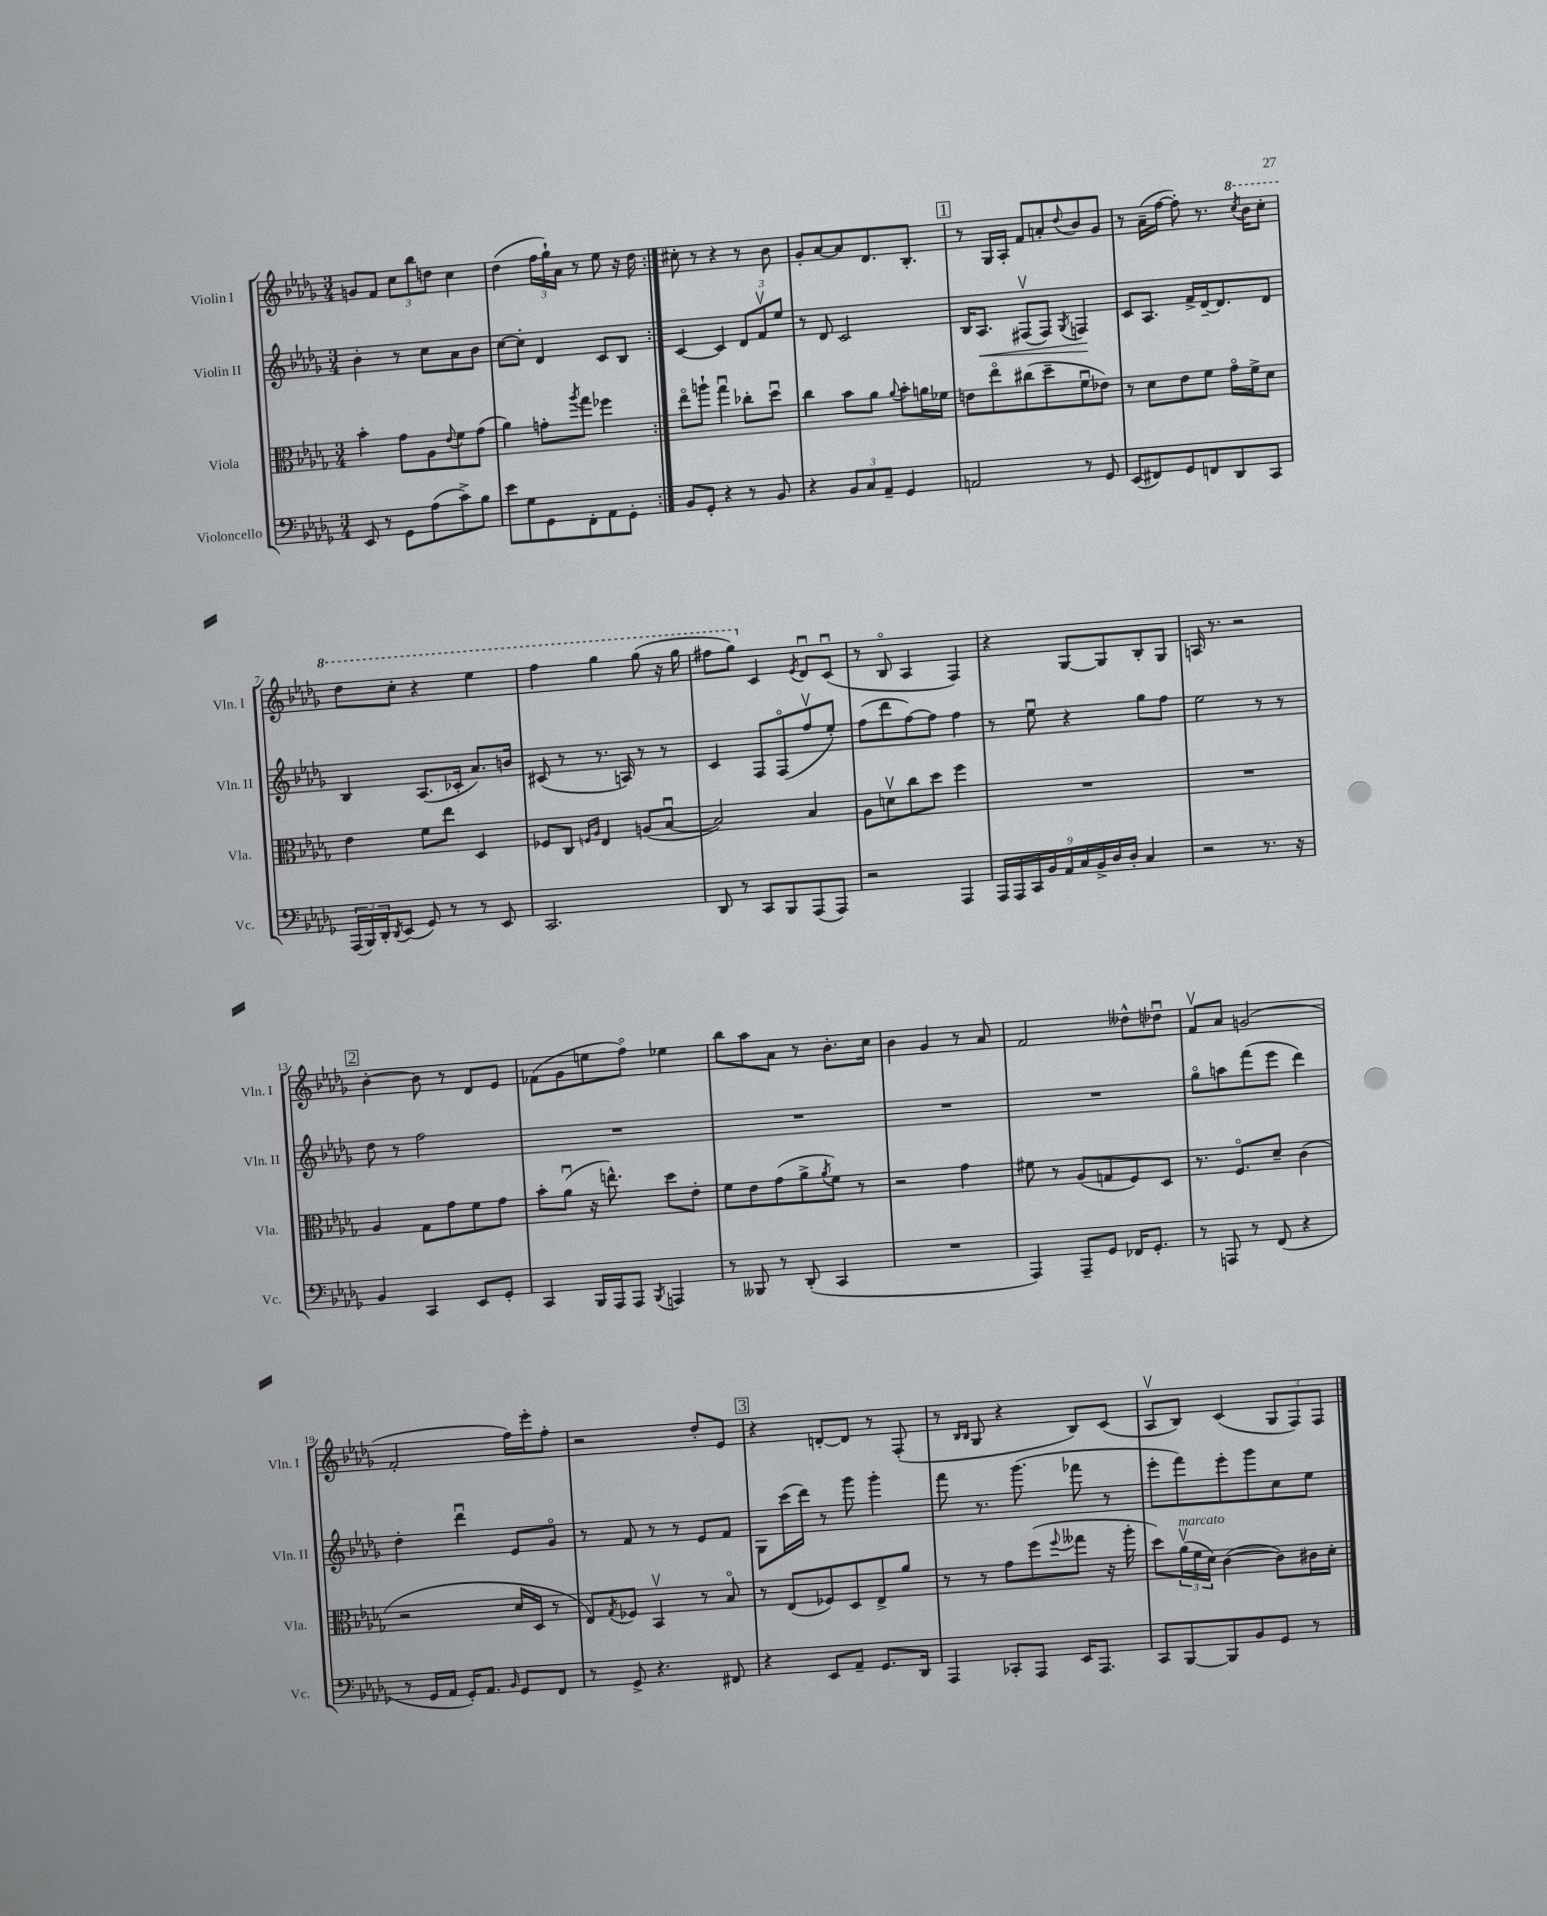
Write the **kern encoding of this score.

**kern	**kern	**kern	**kern
*staff4	*staff3	*staff2	*staff1
*clefF4	*clefC3	*clefG2	*clefG2
*k[b-e-a-d-g-]	*k[b-e-a-d-g-]	*k[b-e-a-d-g-]	*k[b-e-a-d-g-]
*M3/4	*M3/4	*M3/4	*M3/4
8EE-/	4b-'\	4b-'\	8g/L
8r	.	.	8f/J
8GG-\L	8g-\L	8r	12cc\L
.	.	.	12bb-\
(8A-\	8A-\	8cc\L	.
.	.	.	12dd\J
.	8qqe-/	.	.
8c^\)	8f\	8a-\	4cc\
8B-\J	(8g-\J	8b-\J	.
=	=	=	=
8e-\L	4a-\)	[8cc\L	(4dd-\
8G-\	.	8cc'\]J	.
8GG-\	8g'\L	4d-/	24ff\LL
.	.	.	24gg-`\)
.	.	.	24a-\JJ
.	8qaa-/	.	.
8FF'\	8gg-\J	.	8r
8AA-\	4ff-\	8c/L	8ee-\
8GG-'\J	.	8B-/J	16r
.	.	.	16dd-\
=:|!	=:|!	=:|!	=:|!
8BB-/L	8ee-o\L	[4c/	8cc#'\
8GG-'/J	8aa`\J	.	8r
4r	4gg-u\	4c/]	4r
8r	8cc-'\L	12d-/L	8r
.	.	12fv/	.
8BB-/	8dd-u\J	.	8b-\
.	.	12ee-/J	.
=	=	=	=
4r	4cc\	8r	8g-'/L
.	.	8d-/	[8a-/
12BB-/L	8b-\L	2c/	8a-/]
12C/	.	.	.
.	8a-\J	.	8.d-/
12AA-~/J	.	.	.
.	8qqa-/	.	.
4GG-/	8b-'\L	.	.
.	.	.	8.B-'/J
.	16a\L	.	.
.	16f-\JJ	.	.
=	=	=	=
2AA/	8e\L	16B-/LK	8r
.	.	8.A-/J	.
.	8ee-o\	.	16G-/LL
.	.	.	16A-'/JJ
.	(8cc#\	(8F#v/L	8f/L
.	8dd-~\	8F#/J)	8a'/
.	.	8qG-/	8qqdd-/
8r	8fu\	4F/	8b-/
8GG-/	8e-\J)	.	8g-/J
=	=	=	=
(8EE-/L	8r	8c/L	8r
8FF#/)	8d-\L	8.A-/J	(16a-~\LL
.	.	.	[16ff\JJ
8GG-/	8e-\	.	8ff'\])
.	.	16f^/LL	.
8FF/	8f\J	[16d-~/J	8.r
.	.	8.d-/]	.
8DD-/	16g-o\LL	.	.
.	.	.	8qccc/
.	16f^\J	.	16bb-\LK
8CC/J	8d-\J	8d-/J	8ccc'\J
=	=	=	=
(24AAA-/LL	4e-\	4B-/	8ddd-\L
24BBB-/)	.	.	.
24DD-'/J	.	.	.
8qDD-/	.	.	.
(8EE-/J	.	.	8ccc'\J
8GG-/)	8f\L	(8.A-/L	4r
8r	8ee-\J	.	.
.	.	16c-'/Jk	.
8r	4D-/	8.a-/L)	4eee-\
8EE-/	.	.	.
.	.	16b/Jk	.
=	=	=	=
2.CC/	8F-/L	(8c#/	4fff\
.	8C/J	8r	.
.	16qqF/LL	.	.
.	16qqA-/JJ	.	.
.	4E-/	8.r	4ggg-\
.	.	16A/)	.
.	(8A/L	8r	(8ggg-\
.	[8B-u/J	8r	16r
.	.	.	16ggg-\
=	=	=	=
8DD-/	2B-/])	4c/	8fff#\L
8r	.	.	8ggg-\J)
8CC/L	.	8F/L	4c/
8BBB-/	.	(8Fo/	.
.	.	.	8qe-/
(8AAA-/	4B-/	8ffv/	8d-u/L
8AAA-/J)	.	8ee-'/J)	(8cu/J
=	=	=	=
2r	8A-\L	(8ff\L	8r
.	8dv\	8ddd-\	8B-o/
.	8cc\	[8ff\)	4A-/
.	8dd-\J	8ff\]J	.
4AAA-/	4ff\	4ff\	4F/)
=	=	=	=
18AAA-/LL	2.r	8r	4r
18AAA-/	.	.	.
18CC/	.	.	.
.	.	8ee-u\	.
18BB-/	.	.	.
18AA-/	.	.	.
.	.	4r	[8G-/L
18C/	.	.	.
18BB-^/	.	.	.
.	.	.	8G-/]
18D-/	.	.	.
18D-'/JJ	.	.	.
4C/	.	8gg-\L	8B-'/
.	.	8ff\J	8G-/J
=	=	=	=
2r	2.r	2ee-\	16A/
.	.	.	8.r
.	.	.	2r
8.r	.	8r	.
.	.	8r	.
16r	.	.	.
=	=	=	=
4BB-/	4A-/	8dd-\	[4b-'\
.	.	8r	.
4CC/	8G-\L	2ff\	8b-\]
.	8g-\	.	8r
8EE-/L	8f\	.	8d-/L
8GG-'/J	8g-\J	.	8e-/J
=	=	=	=
4CC/	8b-'\L	2.r	(8f-\L
.	(8a-u\J	.	8g-\
16BBB-/LL	16r	.	8ee\
16AAA-/J	8.ee^^\)	.	.
8AAA-/J	.	.	8ffo\J)
8qBBB-/	.	.	.
4AAA/	8dd-\L	.	4ee-\
.	8e-'\J	.	.
=	=	=	=
8r	8f\L	2.r	8bb-\L
8BBB--/	8e-\	.	8aa-\
8r	(8g-\	.	8a-\J
(8DD-'/	8a-^\	.	8r
.	8qa-/	.	.
4CC/	8f\J)	.	8.b-'\L
.	8r	.	.
.	.	.	16cc\Jk
=	=	=	=
2.r	2r	2.r	4b-\
.	.	.	4g-/
.	4g-\	.	8r
.	.	.	8a-/
=	=	=	=
4AAA-/)	8f#\	2.r	2f/
.	8r	.	.
8AAA-~/L	(8A-/L	.	.
8GG-/J	8G/	.	.
16FF-/LK	8F/)	.	8dd--^^\L
8.GG-'/J	.	.	.
.	8D-/J	.	8dd-u\J
=	=	=	=
8r	8.r	8gg-o\L	8fv/L
8AAA/	.	8aa\	8a-/J
.	8.Fo/L	.	.
8r	.	(8fff\	(2g/
(8FF/	8d-~/J	8eee-\J	.
4r	(4c\	4ddd-\)	.
=	=	=	=
8r	2r	4dd-'\	2f'/
16GG-/LL	.	.	.
16AA-/JJ	.	.	.
16GG-'/LK)	.	4ddd-u\	.
8.AA-/J	.	.	.
16qqBB-/	.	.	.
8GG-/L	16d-/LL	8e-/L	16ff\LL)
.	16D-/JJ	.	16eee-'\J
8FF/J	8r	8g-o/J	8ff'\J
=	=	=	=
8r	8E-/L)	8r	2r
.	8qG-/	.	.
8GG-^/	8F-/J	8f/	.
4.r	4BB-v/	8r	.
.	.	8r	.
.	8r	8e-/L	8dd-'/L
8FF#/	8B-o/	8f/J	8e-/J
=	=	=	=
4r	8r	8G-\L	4r
.	(8E-/L	(16ccc\L	.
.	.	16ddd-\JJ)	.
8EE-/L	8F-/)	8r	[8d'/L
8AA-~/J	8D-/	8ggg-\	8d/]J
8.GG-/L	8E-^/	4ggg-'\	8r
.	8a-/J	.	(8F'/
16DD-/Jk	.	.	.
=	=	=	=
4AAA-/	8r	8fff\	8r
.	.	.	16qqB-/LL
.	.	.	16qqB-/JJ
.	8r	8.r	8G-/
8CC-'/L	8g-\L	.	4r
.	.	(8.ggg-\	.
8AAA-/J	(8ff\	.	.
.	8qqff/	.	.
16EE-/LK	8gg--\J	8fff-\	8B-/L)
8.AAA-/J	.	.	.
.	16r	8r	(8c/J
.	16aa-'\	.	.
=	=	=	=
8CC/L	8dd-\L)	8eee-'\L	8A-v/L
[8BBB-/	(24a-v\L	8fff\)	8B-/J)
.	24f\	.	.
.	24d-\JJ)	.	.
8BBB-/]	([4c\	8eee-'\	(4c/
8BB-/	.	8ggg-\	.
8GG-/J	8c\]L)	8cc\	12G-/L
.	.	.	12F/)
8r	16c#\L	8ee-\J	.
.	.	.	12F/J
.	16d-'\JJ	.	.
==	==	==	==
*-	*-	*-	*-
